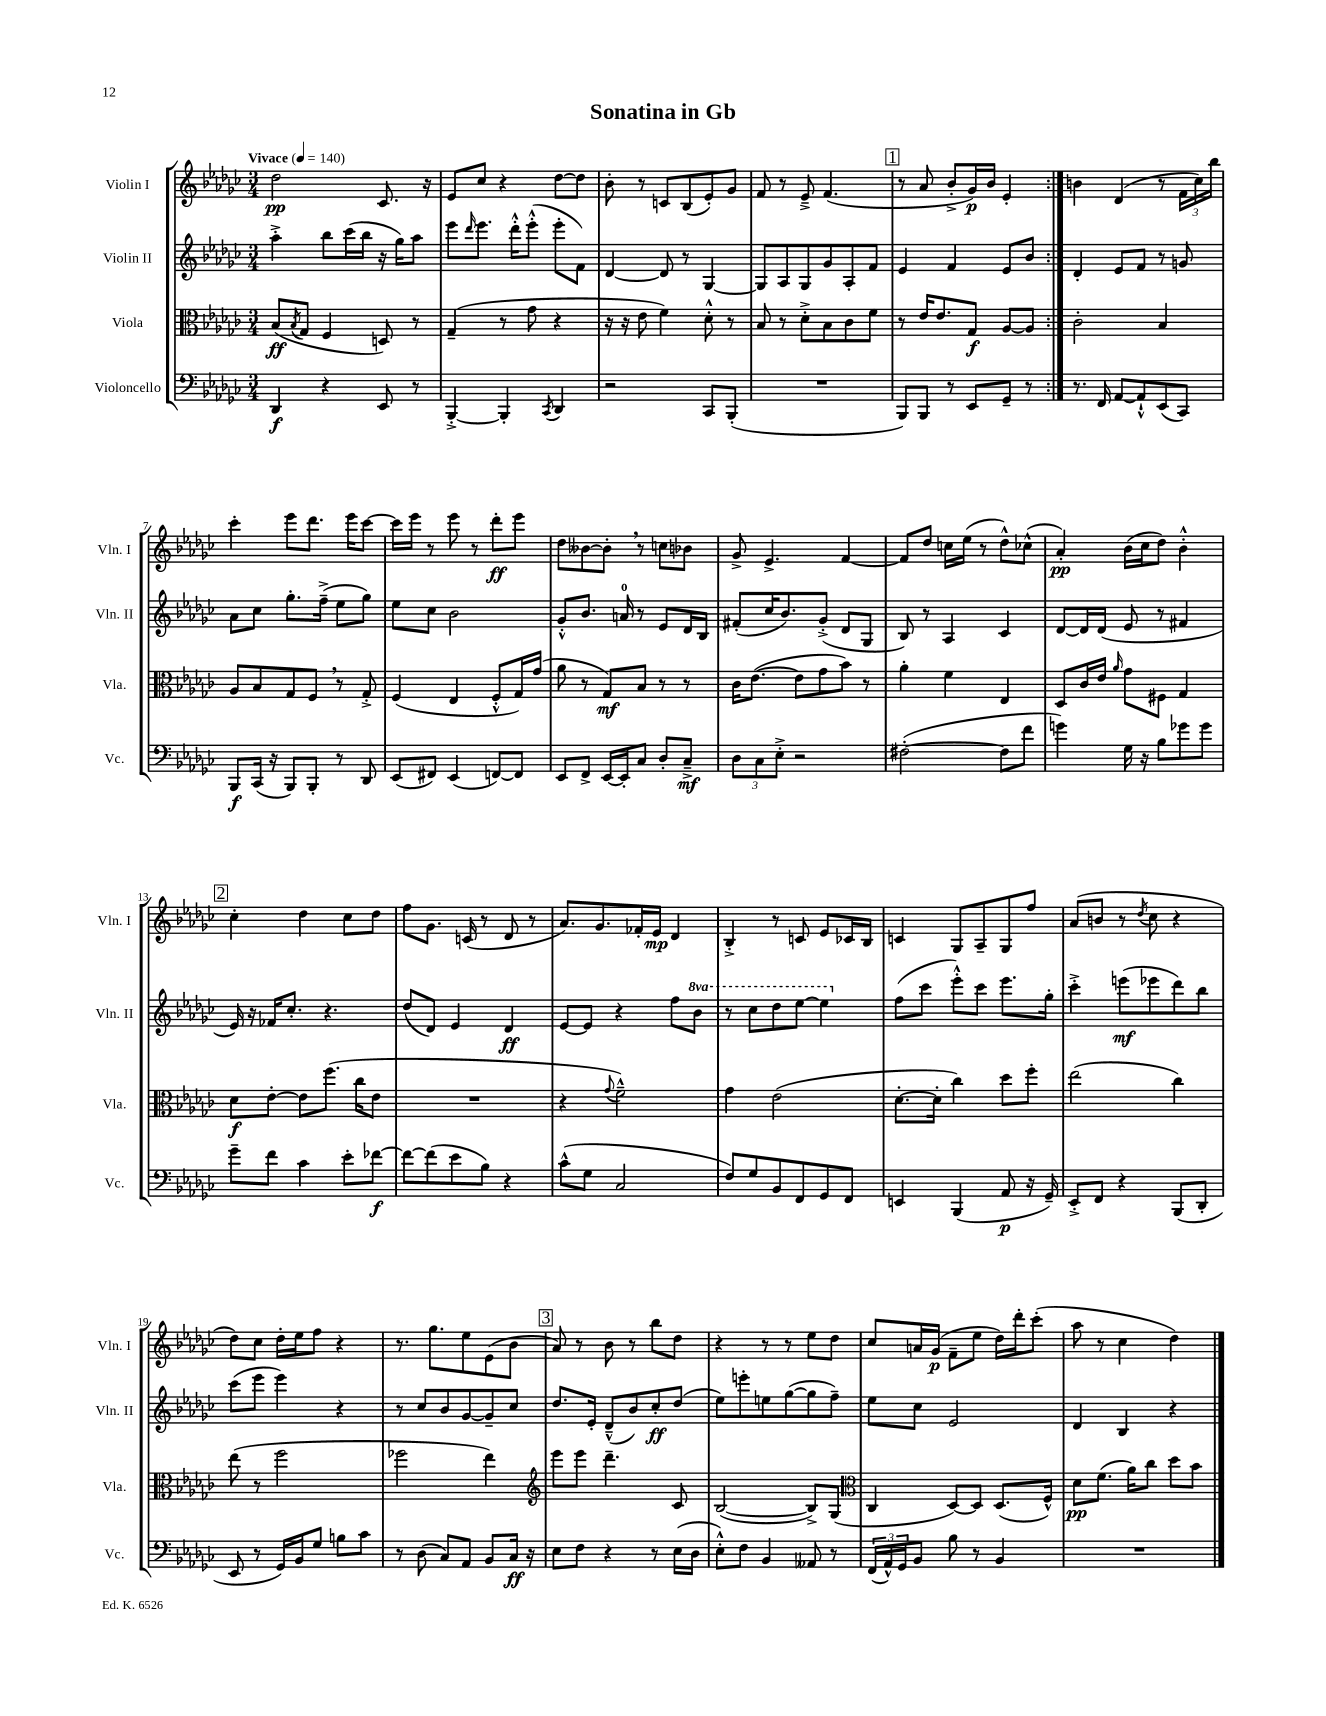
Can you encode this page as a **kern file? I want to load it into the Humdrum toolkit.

**kern	**dynam	**kern	**dynam	**kern	**dynam	**kern	**dynam
*part4	*part4	*part3	*part3	*part2	*part2	*part1	*part1
*staff4	*staff4	*staff3	*staff3	*staff2	*staff2	*staff1	*staff1
*I"Violoncello	*	*I"Viola	*	*I"Violin II	*	*I"Violin I	*
*I'Vc.	*	*I'Vla.	*	*I'Vln. II	*	*I'Vln. I	*
*clefF4	*	*clefC3	*	*clefG2	*	*clefG2	*
*k[b-e-a-d-g-c-]	*	*k[b-e-a-d-g-c-]	*	*k[b-e-a-d-g-c-]	*	*k[b-e-a-d-g-c-]	*
*M3/4	*	*M3/4	*	*M3/4	*	*M3/4	*
*MM140	*	*MM140	*	*MM140	*	*MM140	*
=1	=1	=1	=1	=1	=1	=1	=1
!	!	!	!	!	!	!LO:TX:a:B:t=Vivace	!
4DD-/	f	(8B-/L	ff	4aa-'^\	.	2dd-\	pp
.	.	8qB-/	.	.	.	.	.
.	.	8G-/J	.	.	.	.	.
4r	.	4F/	.	8bb-\L	.	.	.
.	.	.	.	(16ccc-\L	.	.	.
.	.	.	.	16bb-\JJ	.	.	.
8EE-/	.	8Dn/)	.	16r	.	8.c-/	.
.	.	.	.	16gg-\KL)	.	.	.
8r	.	8r	.	8aa-\J	.	.	.
.	.	.	.	.	.	16r	.
=2	=2	=2	=2	=2	=2	=2	=2
[4BBB-'^/	.	(4G-~/	.	8eee-\L	.	8e-/L	.
.	.	.	.	16qqddd-/	.	.	.
.	.	.	.	8.eee-\J	.	8cc-/J	.
4BBB-'/]	.	8r	.	.	.	4r	.
.	.	.	.	16ddd-'^^\KL	.	.	.
.	.	8g-\	.	(8eee-'^^\J	.	.	.
8qCC-/	.	.	.	.	.	.	.
4DD-/	.	4r	.	8eee-'\L	.	[8dd-\L	.
.	.	.	.	8f\J)	.	8dd-\J]	.
=3	=3	=3	=3	=3	=3	=3	=3
2r	.	16r	.	[4d-/	.	8b-'\	.
.	.	16r	.	.	.	.	.
.	.	8e-\	.	.	.	8r	.
.	.	4f\)	.	8d-/]	.	8cn/L	.
.	.	.	.	8r	.	(8B-/	.
8CC-/L	.	8d-'^^\	.	[4G-/	.	8e-'/)	.
(8BBB-'/J	.	8r	.	.	.	8g-/J	.
=4	=4	=4	=4	=4	=4	=4	=4
2.r	.	8B-/	.	8G-/L]	.	8f/	.
.	.	8r	.	8A-/	.	8r	.
.	.	8d-'^\L	.	8G-/	.	8e-~^/	.
.	.	8B-\	.	8g-/	.	(4.f/	.
.	.	8c-\	.	8A-'/	.	.	.
.	.	8f\J	.	8f/J	.	.	.
!!LO:REH:place=s1:t=1
=5	=5	=5	=5	=5	=5	=5	=5
8BBB-/L)	.	8r	.	4e-/	.	8r	.
8BBB-/J	.	16e-/KL	.	.	.	8a-/	.
.	.	8.e-/	.	.	.	.	.
8r	.	.	.	4f/	.	8b-'^/L	.
8EE-/L	.	8G-/J	f	.	.	16g-/L)	p
.	.	.	.	.	.	16b-/JJ	.
8GG-~/J	.	[8A-/L	.	8e-/L	.	4e-'/	.
8r	.	8A-/J]	.	8b-/J	.	.	.
=6:|!	=6:|!	=6:|!	=6:|!	=6:|!	=6:|!	=6:|!	=6:|!
8.r	.	2c-'\	.	4d-'/	.	4bn\	.
16FF/	.	.	.	.	.	.	.
[8AA-/L	.	.	.	8e-/L	.	(4d-/	.
8AA-`^^/]	.	.	.	8f/J	.	.	.
(8EE-/	.	4B-/	.	8r	.	8r	.
8CC-/J)	.	.	.	8gn/	.	24f\LL	.
.	.	.	.	.	.	24cc-\)	.
.	.	.	.	.	.	24bb-\JJ	.
!!LO:LB:g=z
=7	=7	=7	=7	=7	=7	=7	=7
8BBB-/L	f	8A-/L	.	8a-\L	.	4ccc-'\	.
(16CC-/Jk	.	8B-/	.	8cc-\J	.	.	.
16r	.	.	.	.	.	.	.
8BBB-/L)	.	8G-/	.	8.gg-'\L	.	8eee-\L	.
8BBB-'/J	.	8F,/J	.	.	.	8.ddd-\J	.
.	.	.	.	(16ff~^\Jk	.	.	.
8r	.	8r	.	8ee-\L	.	.	.
.	.	.	.	.	.	16eee-\KL	.
8DD-/	.	8G-'^/	.	8gg-\J)	.	[8ccc-\J	.
=8	=8	=8	=8	=8	=8	=8	=8
(8EE-/L	.	(4F/	.	8ee-\L	.	16ccc-\LL]	.
.	.	.	.	.	.	16eee-\JJ	.
8FF#X/J)	.	.	.	8cc-\J	.	8r	.
(4EE-/	.	4E-/	.	2b-\	.	8eee-\	.
.	.	.	.	.	.	8r	.
[8FFn/L)	.	8F'^^/L	.	.	.	8ddd-'\L	ff
8FF/J]	.	16G-/L)	.	.	.	8eee-\J	.
.	.	(16g-/JJ	.	.	.	.	.
=9	=9	=9	=9	=9	=9	=9	=9
8EE-/L	.	8a-\	.	8g-'^^/L	.	8dd-\L	.
8FF^/J	.	8r	.	8.b-/J	.	[8b--X\	.
[16EE-/LL	.	8G-/L)	mf	.	.	8b--',\J]	.
16EE-'/J]	.	.	.	16an/	.	.	.
8C-/J	.	8B-/J	.	8r	.	8r	.
8D-'/L	.	8r	.	8e-/L	.	8ccn\L	.
8C-~^/J	mf	8r	.	16d-/L	.	8b-X\J	.
.	.	.	.	16B-/JJ	.	.	.
=10	=10	=10	=10	=10	=10	=10	=10
12D-\L	.	16c-\KL	.	(8f#X'/L	.	8g-^/	.
.	.	([8.e-\J	.	.	.	.	.
12C-\	.	.	.	.	.	.	.
.	.	.	.	16cc-/K	.	4.e-^/	.
12E-'^\J	.	.	.	.	.	.	.
.	.	.	.	8.b-/)	.	.	.
2r	.	8e-\L]	.	.	.	.	.
.	.	8g-\	.	(8g-'^/J	.	.	.
.	.	8b-\J)	.	8d-/L	.	[4f/	.
.	.	8r	.	8G-/J	.	.	.
=11	=11	=11	=11	=11	=11	=11	=11
([2F#X'\	.	4a-'\	.	8B-/)	.	8f/L]	.
.	.	.	.	8r	.	8dd-/J	.
.	.	4f\	.	4A-/	.	16ccn\LL	.
.	.	.	.	.	.	(16ee-\JJ	.
.	.	.	.	.	.	8r	.
8F#\L]	.	4E-/	.	4c-/	.	8dd-^^\L)	.
8f\J	.	.	.	.	.	(8cc-X^^\J	.
=12	=12	=12	=12	=12	=12	=12	=12
4gn\)	.	8D-/L	.	[8d-/L	.	4a-'/)	pp
.	.	16c-/L	.	16d-/L]	.	.	.
.	.	16e-/JJ	.	(16d-/JJ	.	.	.
.	.	16qqa-/	.	.	.	.	.
16G-\	.	8g-\L	.	8e-/	.	(16b-\LL	.
16r	.	.	.	.	.	16cc-\J	.
8B-\L	.	8F#X\J	.	8r	.	8dd-\J)	.
8g-X\	.	4G-/	.	4f#X/	.	4b-'^^\	.
8g-\J	.	.	.	.	.	.	.
!!LO:LB:g=z
!!LO:REH:place=s1:t=2
=13	=13	=13	=13	=13	=13	=13	=13
8g-~\L	.	8d-\L	f	16e-/)	.	4cc-'\	.
.	.	.	.	16r	.	.	.
8f\J	.	[8e-'\J	.	16f-X/KL	.	.	.
.	.	.	.	8.cc-'/J	.	.	.
4c-\	.	8e-\L]	.	.	.	4dd-\	.
.	.	(8.ff\J	.	4.r	.	.	.
8e-'\L	.	.	.	.	.	8cc-\L	.
.	.	16cc-\KL	.	.	.	.	.
[8f-X\J	f	8e-\J	.	.	.	8dd-\J	.
=14	=14	=14	=14	=14	=14	=14	=14
8f-\L_	.	2.r	.	(8dd-/L	.	8ff\L	.
(8f-\]	.	.	.	8d-/J)	.	8.g-\J	.
8e-\	.	.	.	4e-/	.	.	.
.	.	.	.	.	.	(16cn/	.
8B-\J)	.	.	.	.	.	8r	.
4r	.	.	.	4d-/	ff	8d-/	.
.	.	.	.	.	.	8r	.
=15	=15	=15	=15	=15	=15	=15	=15
(8c-^^\L	.	4r	.	[8e-/L	.	8.a-/L)	.
8G-\J	.	.	.	8e-/J]	.	.	.
.	.	.	.	.	.	8.g-/	.
.	.	8qqg-/	.	.	.	.	.
2C-/	.	2f~^^\)	.	4r	.	.	.
.	.	.	.	.	.	16f-X'/L	.
.	.	.	.	.	.	16e-/JJ	mp
.	.	.	.	8ff\L	.	4d-/	.
*	*	*	*	*8va	*	*	*
.	.	.	.	8bb-\J	.	.	.
=16	=16	=16	=16	=16	=16	=16	=16
8F/L)	.	4g-\	.	8r	.	4B-'^/	.
8G-/	.	.	.	8ccc-\L	.	.	.
8BB-/	.	(2e-\	.	8ddd-\	.	8r	.
8FF/	.	.	.	[8eee-\J	.	8cn/	.
8GG-/	.	.	.	4eee-\]	.	8e-/L	.
8FF/J	.	.	.	.	.	16c-X/L	.
.	.	.	.	.	.	16B-/JJ	.
=17	=17	=17	=17	=17	=17	=17	=17
*	*	*	*	*X8va	*	*	*
4EEn/	.	[8.d-'\L	.	(8ff\L	.	4cn/	.
.	.	.	.	8ccc-\J	.	.	.
.	.	16d-'\Jk]	.	.	.	.	.
(4BBB-/	.	4cc-\)	.	8eee-'^^\L)	.	8G-/L	.
.	.	.	.	8ccc-\J	.	8A-~/	.
8AA-/	p	8dd-\L	.	8.eee-\L	.	8G-/	.
16r	.	8ff'\J	.	.	.	8ff/J	.
16GG-~/)	.	.	.	16gg-'\Jk	.	.	.
=18	=18	=18	=18	=18	=18	=18	=18
8EE-'^/L	.	(2ee-\	.	4ccc-'^\	.	(8a-/L	.
8FF/J	.	.	.	.	.	8bn/J	.
4r	.	.	.	(8eeen\L	mf	8r	.
.	.	.	.	.	.	8qdd-/	.
.	.	.	.	8eee-X\	.	8cc-\	.
(8BBB-/L	.	4cc-\)	.	8ddd-\)	.	4r	.
8DD-'/J	.	.	.	8bb-\J	.	.	.
!!LO:LB:g=z
=19	=19	=19	=19	=19	=19	=19	=19
8EE-/	.	(8ee-\	.	(8ccc-\L	.	8dd-\L)	.
8r	.	8r	.	8eee-\J	.	8cc-\J	.
16GG-/LL)	.	2ff\	.	4eee-\)	.	16dd-'\LL	.
16BB-/J	.	.	.	.	.	16ee-\J	.
8G-/J	.	.	.	.	.	8ff\J	.
8Bn\L	.	.	.	4r	.	4r	.
8c-\J	.	.	.	.	.	.	.
=20	=20	=20	=20	=20	=20	=20	=20
8r	.	2ff-X\	.	8r	.	8.r	.
(8D-\	.	.	.	8cc-/L	.	.	.
.	.	.	.	.	.	8.gg-\L	.
8C-/L)	.	.	.	8b-/	.	.	.
8AA-/J	.	.	.	[8g-/	.	8ee-\	.
8BB-/L	.	4ee-\)	.	8g-~/]	.	(8e-\	.
16C-/Jk	ff	.	.	8cc-/J	.	8b-\J	.
16r	.	.	.	.	.	.	.
!!LO:REH:place=s1:t=3
=21	=21	=21	=21	=21	=21	=21	=21
*	*	*clefG2	*	*	*	*	*
8E-\L	.	8eee-\L	.	8.dd-/L	.	8a-/)	.
8F\J	.	8eee-\J	.	.	.	8r	.
.	.	.	.	16e-'/Jk	.	.	.
4r	.	4.ddd-~\	.	(8d-~^^/L	.	8b-\	.
.	.	.	.	8b-/)	.	8r	.
8r	.	.	.	8cc-'/	ff	8bb-\L	.
(16E-\LL	.	8c-/	.	(8dd-/J	.	8dd-\J	.
16D-\JJ	.	.	.	.	.	.	.
=22	=22	=22	=22	=22	=22	=22	=22
8E-'^^\L)	.	([2B-/	.	8ee-\L)	.	4r	.
8F\J	.	.	.	8eeen'\	.	.	.
4BB-/	.	.	.	8een\	.	8r	.
.	.	.	.	([8gg-\	.	8r	.
8AA--X/	.	8B-^/L])	.	8gg-\]	.	8ee-\L	.
8r	.	(8G-/J	.	8ff~\J)	.	8dd-\J	.
=23	=23	=23	=23	=23	=23	=23	=23
*	*	*clefC3	*	*	*	*	*
(24FF/LL	.	4C-/	.	8ee-\L	.	8cc-/L	.
24AA-^^/)	.	.	.	.	.	.	.
24GG-/J	.	.	.	.	.	.	.
8BB-/J	.	.	.	8cc-\J	.	16an/L	.
.	.	.	.	.	.	(16g-/JJ	p
8B-\	.	[8D-/L)	.	2e-/	.	8f~\L	.
8r	.	8D-/J]	.	.	.	8ee-\J	.
4BB-/	.	(8.D-/L	.	.	.	16dd-\LL)	.
.	.	.	.	.	.	16ddd-'\J	.
.	.	.	.	.	.	(8ccc-'\J	.
.	.	16F^^/Jk)	.	.	.	.	.
=24	=24	=24	=24	=24	=24	=24	=24
2.r	.	8d-\L	pp	4d-/	.	8aa-\	.
.	.	(8.f\J	.	.	.	8r	.
.	.	.	.	4B-/	.	4cc-\	.
.	.	16a-\KL)	.	.	.	.	.
.	.	8cc-\J	.	.	.	.	.
.	.	8dd-\L	.	4r	.	4dd-\)	.
.	.	8b-\J	.	.	.	.	.
==	==	==	==	==	==	==	==
*-	*-	*-	*-	*-	*-	*-	*-
